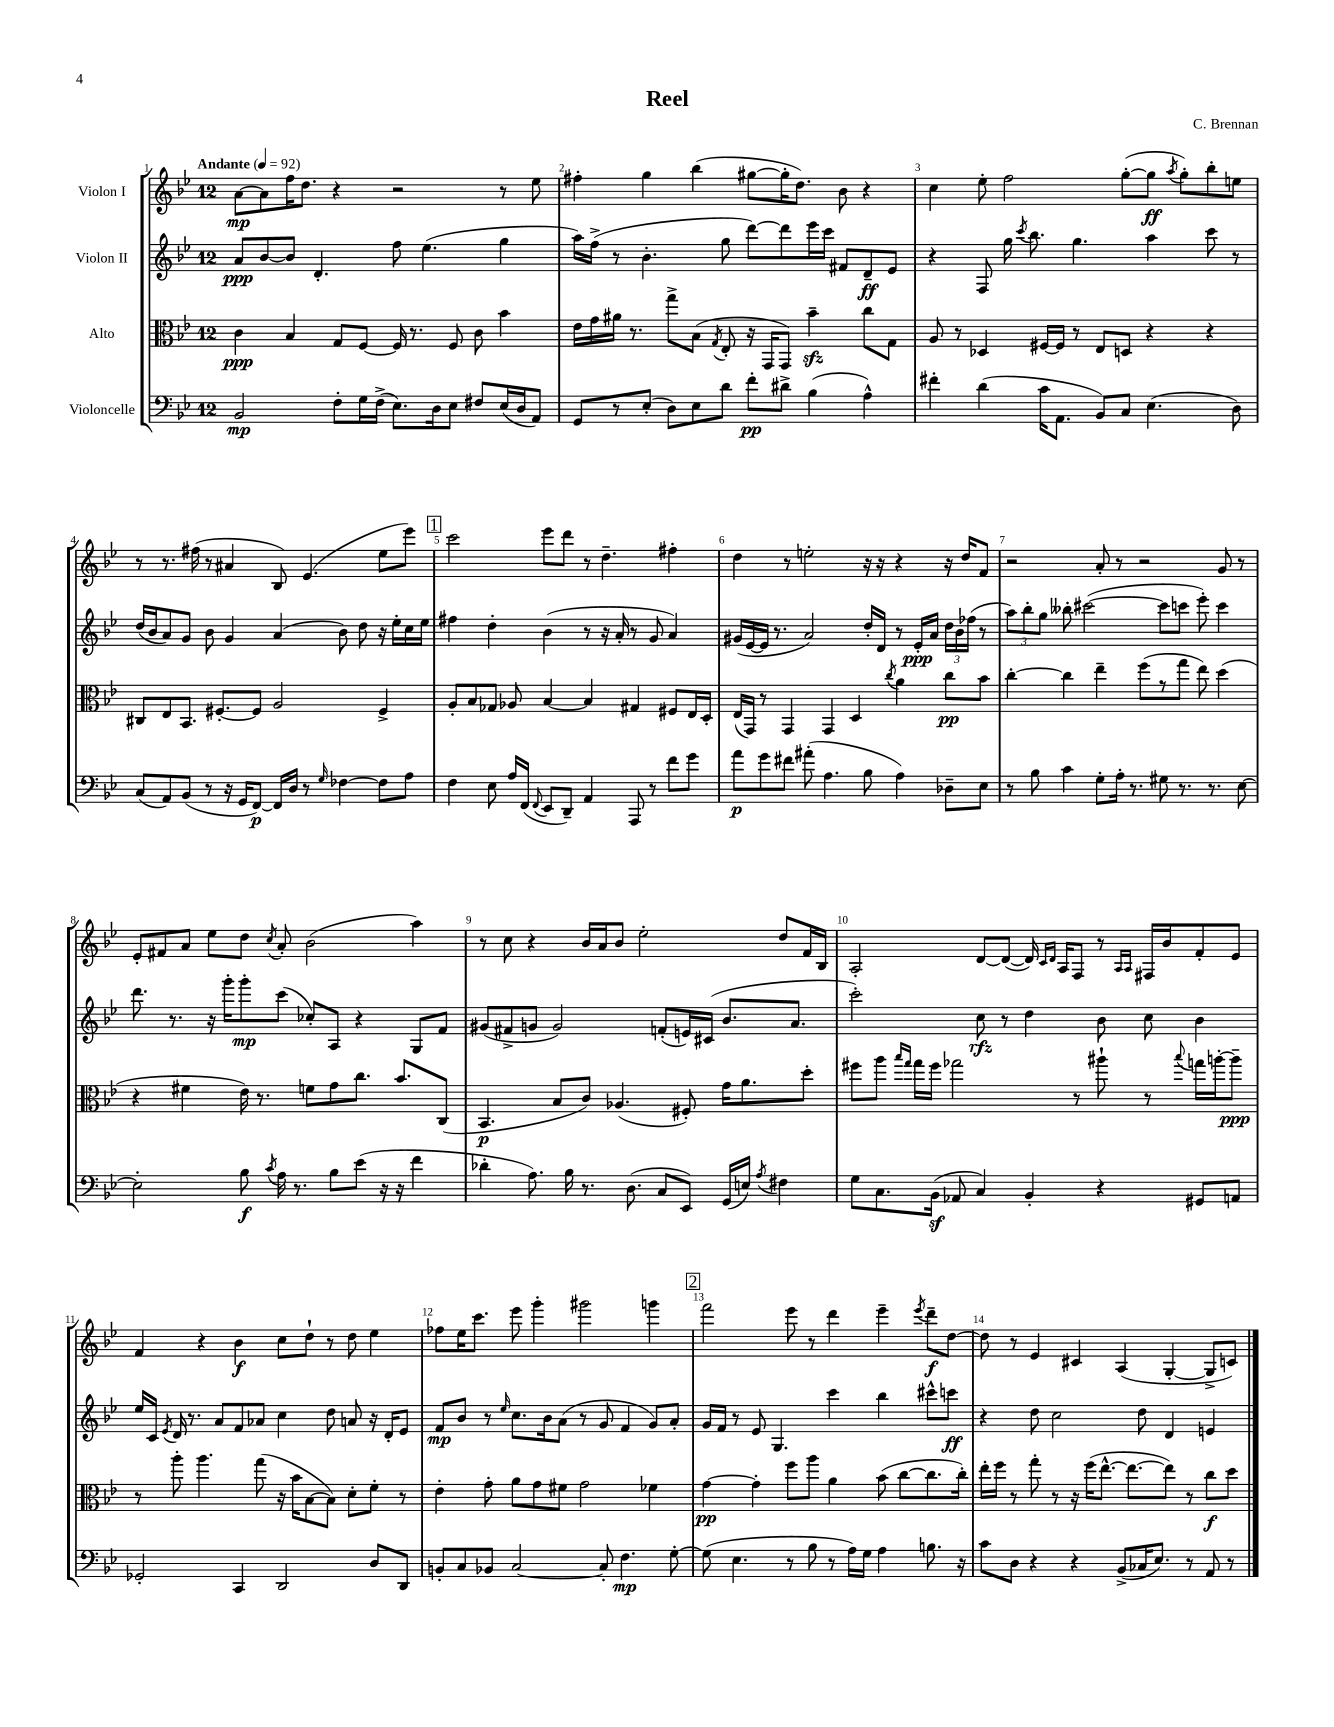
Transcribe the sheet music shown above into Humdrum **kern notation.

**kern	**dynam	**kern	**dynam	**kern	**dynam	**kern	**dynam
*part4	*part4	*part3	*part3	*part2	*part2	*part1	*part1
*staff4	*staff4	*staff3	*staff3	*staff2	*staff2	*staff1	*staff1
*I"Violoncelle	*	*I"Alto	*	*I"Violon II	*	*I"Violon I	*
*clefF4	*	*clefC3	*	*clefG2	*	*clefG2	*
*k[b-e-]	*	*k[b-e-]	*	*k[b-e-]	*	*k[b-e-]	*
*M12/8	*	*M12/8	*	*M12/8	*	*M12/8	*
*MM92	*	*MM92	*	*MM92	*	*MM92	*
=1	=1	=1	=1	=1	=1	=1	=1
!	!	!	!	!	!	!LO:TX:a:B:t=Andante	!
2BB-/	mp	4c\	ppp	8a/L	ppp	[8a\L	mp
.	.	.	.	[8b-/	.	8a\]	.
.	.	4B-/	.	8b-/J]	.	16ff\K	.
.	.	.	.	.	.	8.dd\J	.
.	.	.	.	4.d'/	.	.	.
8F'\L	.	8G/L	.	.	.	4r	.
16G\L	.	[8F/J	.	.	.	.	.
(16F^\JJ	.	.	.	.	.	.	.
8.E-\L)	.	16F/]	.	8ff\	.	2r	.
.	.	8.r	.	.	.	.	.
.	.	.	.	(4.ee-\	.	.	.
16D\k	.	.	.	.	.	.	.
8E-\J	.	8F/	.	.	.	.	.
8F#X/L	.	8c\	.	.	.	.	.
(16E-/L	.	4b-\	.	4gg\	.	8r	.
16D/J	.	.	.	.	.	.	.
8AA/J)	.	.	.	.	.	8ee-\	.
=2	=2	=2	=2	=2	=2	=2	=2
8GG/L	.	16e-\LL	.	16aa\LL)	.	4ff#X'\	.
.	.	16g\	.	(16ff^\JJ	.	.	.
8r	.	16a#X\JJ	.	8r	.	.	.
.	.	8.r	.	.	.	.	.
(8E-'/J	.	.	.	4.b-'\	.	4gg\	.
8D\L)	.	8gg^\L	.	.	.	.	.
8E-\	.	(8B-\J	.	.	.	(4bb-\	.
.	.	8qG/	.	.	.	.	.
8d\J	.	8E-'/	.	8gg\	.	.	.
8f'\L	pp	16r	.	[8ddd\L)	.	[8gg#X\L	.
.	.	16GG/KL	.	.	.	.	.
8d#X^\J	.	8GG/J)	.	8ddd\]	.	16gg#'\K]	.
.	.	.	.	.	.	8.dd\J)	.
(4B-\	.	4b-zz~\	.	16eee-\L	.	.	.
.	.	.	.	16ccc\JJ	.	.	.
.	.	.	.	8f#X/L	.	8b-\	.
4A^^\)	.	8cc\L	.	8d~/	ff	4r	.
.	.	8G\J	.	8e-/J	.	.	.
=3	=3	=3	=3	=3	=3	=3	=3
4f#X'\	.	8A/	.	4r	.	4cc\	.
.	.	8r	.	.	.	.	.
(4d\	.	4D-X/	.	8F/	.	8ee-'\	.
.	.	.	.	16gg\	.	2ff\	.
.	.	.	.	8qccc/	.	.	.
.	.	.	.	8.bb-\	.	.	.
16c\KL	.	[16F#X/LL	.	.	.	.	.
8.AA\J	.	16F#/JJ]	.	.	.	.	.
.	.	8r	.	4.gg\	.	.	.
8BB-/L)	.	8E-/L	.	.	.	.	.
8C/J	.	8Dn/J	.	.	.	([8gg'\L	.
(4.E-\	.	4r	.	4aa\	.	8gg\J]	ff
.	.	.	.	.	.	8qaa/	.
.	.	.	.	.	.	8gg'\L)	.
.	.	4r	.	8ccc\	.	8bb-'\	.
8D\)	.	.	.	8r	.	8een\J	.
!!LO:LB:g=z
=4	=4	=4	=4	=4	=4	=4	=4
(8C/L	.	8C#X/L	.	(16dd/LL	.	8r	.
.	.	.	.	16b-/J	.	.	.
8AA/)	.	8E-/	.	8a/)	.	8.r	.
(8BB-/J	.	8.BB-/J	.	8g/J	.	.	.
.	.	.	.	.	.	(16ff#X\	.
8r	.	.	.	8b-\	.	8r	.
.	.	[8.F#X'/L	.	.	.	.	.
16r	.	.	.	4g/	.	4a#X/	.
16GG/KL	.	.	.	.	.	.	.
[8FF/J)	p	8F#/J]	.	.	.	.	.
16FF/LL]	.	2A/	.	(4a/	.	8B-/)	.
16D/JJ	.	.	.	.	.	.	.
8r	.	.	.	.	.	(4.e-/	.
16qqG/	.	.	.	.	.	.	.
[4F-X\	.	.	.	8b-\)	.	.	.
.	.	.	.	8dd\	.	.	.
8F-\L]	.	4F#^/	.	16r	.	8ee-\L	.
.	.	.	.	16ee-'\LL	.	.	.
8A\J	.	.	.	16cc\	.	8eee-\J)	.
.	.	.	.	16ee-\JJ	.	.	.
!!LO:REH:place=s1:t=1
=5	=5	=5	=5	=5	=5	=5	=5
4F\	.	8A'/L	.	4ff#X\	.	2ccc\	.
.	.	8B-/	.	.	.	.	.
8E-\	.	8G-X/J	.	4dd'\	.	.	.
16A/LL	.	8A-X/	.	.	.	.	.
(16FF/JJ	.	.	.	.	.	.	.
8qqFF/	.	.	.	.	.	.	.
8EE-/L	.	[4B-/	.	(4b-\	.	8eee-\L	.
8DD~/J)	.	.	.	.	.	8ddd\J	.
4AA/	.	4B-/]	.	8r	.	8r	.
.	.	.	.	16r	.	4.dd~\	.
.	.	.	.	16a'/	.	.	.
8AAA/	.	4G#X/	.	8r	.	.	.
8r	.	.	.	8g/	.	.	.
8f\L	.	8F#X/L	.	4a/)	.	4ff#X'\	.
8g\J	.	16E-/L	.	.	.	.	.
.	.	16D'/JJ	.	.	.	.	.
=6	=6	=6	=6	=6	=6	=6	=6
8a\L	p	(16E-/LL	.	(16g#X/LL	.	4dd\	.
.	.	16GG/JJ)	.	[16e-/	.	.	.
8g\	.	8r	.	16e-/JJ]	.	.	.
.	.	.	.	8.r	.	.	.
8f#X\J	.	4GG/	.	.	.	8r	.
(8a#X'\	.	.	.	2a/)	.	2een'\	.
4.A\	.	4GG/	.	.	.	.	.
.	.	4D/	.	.	.	.	.
8B-\	.	.	.	16dd'/LL	.	16r	.
.	.	.	.	16d/JJ	.	16r	.
.	.	8qcc/	.	.	.	.	.
4A\)	.	4a\	.	8r	.	4r	.
.	.	.	.	16e-'/LL	ppp	.	.
.	.	.	.	16a/JJ	.	.	.
8D-X~\L	.	8cc\L	pp	24dd\LL	.	16r	.
.	.	.	.	24b-\	.	.	.
.	.	.	.	.	.	16dd/KL	.
.	.	.	.	(24ff-X\JJ	.	.	.
8E-\J	.	8b-\J	.	8r	.	8f/J	.
=7	=7	=7	=7	=7	=7	=7	=7
8r	.	[4cc'\	.	12aa\L)	.	2r	.
.	.	.	.	12bb-'\	.	.	.
8B-\	.	.	.	.	.	.	.
.	.	.	.	12gg\J	.	.	.
4c\	.	4cc\]	.	8bb--X'\	.	.	.
.	.	.	.	([2ccc#X\	.	.	.
8G'\L	.	4ee-~\	.	.	.	8a'/	.
16A'\Jk	.	.	.	.	.	8r	.
8.r	.	.	.	.	.	.	.
.	.	(8ff\L	.	.	.	2r	.
8G#X\	.	8r	.	8ccc#\L]	.	.	.
8.r	.	8gg\J	.	8cccn\J	.	.	.
.	.	8ee-\)	.	8eee-'\)	.	.	.
8.r	.	.	.	.	.	.	.
.	.	(4dd\	.	4ccc\	.	8g/	.
[8E-\	.	.	.	.	.	8r	.
!!LO:LB:g=z
=8	=8	=8	=8	=8	=8	=8	=8
2E-'\]	.	4r	.	8.ddd\	.	8e-'/L	.
.	.	.	.	.	.	8f#X/	.
.	.	.	.	8.r	.	.	.
.	.	4f#X\	.	.	.	8a/J	.
.	.	.	.	16r	.	8ee-\L	.
.	.	.	.	16ggg'\KL	.	.	.
8B-\	f	16e-\)	.	8ggg'\	mp	8dd\J	.
.	.	8.r	.	.	.	.	.
8qc/	.	.	.	.	.	8qcc/	.
16A\	.	.	.	(8ccc\J	.	8a'/	.
8.r	.	.	.	.	.	.	.
.	.	8fn\L	.	8cc-X'/L)	.	(2b-\	.
8B-\L	.	8g\	.	8A/J	.	.	.
(8e-\J	.	8.cc\J	.	4r	.	.	.
16r	.	.	.	.	.	.	.
16r	.	8.b-/L	.	.	.	.	.
4f\	.	.	.	8G/L	.	4aa\)	.
.	.	(8C/J	.	8f/J	.	.	.
=9	=9	=9	=9	=9	=9	=9	=9
4d-X'\	.	4.BB-/	p	(8g#X/L	.	8r	.
.	.	.	.	8f#X^/	.	8cc\	.
8.A\)	.	.	.	8gn/J	.	4r	.
.	.	8B-/L	.	2g/)	.	.	.
16B-\	.	.	.	.	.	.	.
8.r	.	8c/J)	.	.	.	16b-/LL	.
.	.	.	.	.	.	16a/J	.
.	.	(4.A-X/	.	.	.	8b-/J	.
(8.D\	.	.	.	.	.	.	.
.	.	.	.	.	.	2ee-'\	.
8C/L	.	.	.	(8fn'/L	.	.	.
8EE-/J)	.	8F#X'/)	.	16en/L)	.	.	.
.	.	.	.	(16c#X/JJ	.	.	.
(16GG/LL	.	16g\KL	.	8.b-/L	.	.	.
16En/JJ)	.	8.a\	.	.	.	.	.
8qA/	.	.	.	.	.	.	.
4F#X\	.	.	.	.	.	8dd/L	.
.	.	.	.	8.a/J	.	.	.
.	.	8dd'\J	.	.	.	16f/L	.
.	.	.	.	.	.	16B-/JJ	.
=10	=10	=10	=10	=10	=10	=10	=10
8G\L	.	8ff#X\L	.	2ccc'\)	.	2A'/	.
8.C\	.	8aa\J	.	.	.	.	.
.	.	16qqbb-/LL	.	.	.	.	.
.	.	16qqgg/JJ	.	.	.	.	.
.	.	16gg\LL	.	.	.	.	.
(16BB-z\Jk	.	16ff#\JJ	.	.	.	.	.
8AA-X/	.	2gg-X\	.	.	.	.	.
4C/)	.	.	.	8cc\	rfz	[8d/L	.
.	.	.	.	8r	.	(8d/J_	.
4BB-'/	.	.	.	4dd\	.	16d/])	.
.	.	.	.	.	.	16qqc/LL	.
.	.	.	.	.	.	16qqd/JJ	.
.	.	.	.	.	.	16A/KL	.
.	.	8r	.	.	.	8F/J	.
4r	.	8aa#X`\	.	8b-\	.	8r	.
.	.	.	.	.	.	16qqA/LL	.
.	.	.	.	.	.	16qqA/JJ	.
.	.	8r	.	8cc\	.	16F#X/LL	.
.	.	.	.	.	.	16b-/J	.
.	.	8qqbb-/	.	.	.	.	.
8GG#X/L	.	16ggn\LL	.	4b-\	.	8f'/	.
.	.	[16aan'\J	.	.	.	.	.
8AAn/J	.	8aa~\J]	ppp	.	.	8e-/J	.
!!LO:LB:g=z
=11	=11	=11	=11	=11	=11	=11	=11
2GG-X'/	.	8r	.	16ee-/LL	.	4f/	.
.	.	.	.	16c/JJ	.	.	.
.	.	.	.	8qe-/	.	.	.
.	.	8aa'\	.	16d/	.	.	.
.	.	.	.	8.r	.	.	.
.	.	4.aa\	.	.	.	4r	.
.	.	.	.	8a/L	.	.	.
4CC/	.	.	.	8f/	.	4b-\	f
.	.	(8gg\	.	8a-X/J	.	.	.
2DD/	.	16r	.	4cc\	.	8cc\L	.
.	.	16b-\KL	.	.	.	.	.
.	.	[8B-\	.	.	.	8dd`\J	.
.	.	8B-\J])	.	8dd\	.	8r	.
.	.	8d'\L	.	8an/	.	8dd\	.
8D/L	.	8f'\J	.	16r	.	4ee-\	.
.	.	.	.	16d'/KL	.	.	.
8DD/J	.	8r	.	8e-/J	.	.	.
=12	=12	=12	=12	=12	=12	=12	=12
8BBn'/L	.	4e-'\	.	8f/L	mp	8ff-X\L	.
8C/	.	.	.	8b-/J	.	16ee-\K	.
.	.	.	.	.	.	8.ccc\J	.
8BB-X/J	.	8g'\	.	8r	.	.	.
.	.	.	.	16qqee-/	.	.	.
[2C/	.	8a\L	.	8.cc\L	.	8eee-\	.
.	.	8g\	.	.	.	4ggg'\	.
.	.	.	.	16b-\k	.	.	.
.	.	8f#X\J	.	(8a\J	.	.	.
.	.	2g\	.	8r	.	2ggg#X\	.
8C'/]	.	.	.	8g/	.	.	.
4.F\	mp	.	.	4f/	.	.	.
.	.	4f-X\	.	8g/L)	.	4gggn\	.
[8G'\	.	.	.	8a'/J	.	.	.
!!LO:REH:place=s1:t=2
=13	=13	=13	=13	=13	=13	=13	=13
(8G\]	.	[4g\	pp	16g/LL	.	2fff\	.
.	.	.	.	16f/JJ	.	.	.
4.E-\	.	.	.	8r	.	.	.
.	.	4g'\]	.	8e-/	.	.	.
.	.	.	.	4.G/	.	.	.
8r	.	8ff\L	.	.	.	8eee-\	.
8B-\	.	8aa\J	.	.	.	8r	.
8r	.	4a\	.	4ccc\	.	4ddd\	.
16A\LL)	.	.	.	.	.	.	.
16G\JJ	.	.	.	.	.	.	.
4A\	.	(8b-\	.	4bb-\	.	4eee-~\	.
.	.	[8cc\L	.	.	.	.	.
.	.	.	.	.	.	8qeee-/	.
8.Bn\	.	8.cc\]	.	8ccc#X^^\L	.	8ddd~\L	f
.	.	.	.	8cccn\J	ff	[8dd\J	.
16r	.	16cc'\Jk)	.	.	.	.	.
=14	=14	=14	=14	=14	=14	=14	=14
8c\L	.	16ee-'\LL	.	4r	.	8dd\]	.
.	.	16ff\JJ	.	.	.	.	.
8D\J	.	8r	.	.	.	8r	.
4r	.	8gg'\	.	8dd\	.	4e-/	.
.	.	8r	.	2cc\	.	.	.
4r	.	16r	.	.	.	4c#X/	.
.	.	(16ff\KL	.	.	.	.	.
.	.	[8.ee-^^\J	.	.	.	.	.
(8BB-^/L	.	.	.	.	.	(4A/	.
.	.	8.ee-\L_	.	.	.	.	.
16C-X/K	.	.	.	8dd\	.	.	.
8.E-/J)	.	.	.	.	.	.	.
.	.	8ee-\J])	.	4d/	.	[4G'/	.
8r	.	8r	.	.	.	.	.
8AA/	.	8cc\L	f	4en/	.	8G^/L]	.
8r	.	8dd\J	.	.	.	8cn/J)	.
==	==	==	==	==	==	==	==
*-	*-	*-	*-	*-	*-	*-	*-
